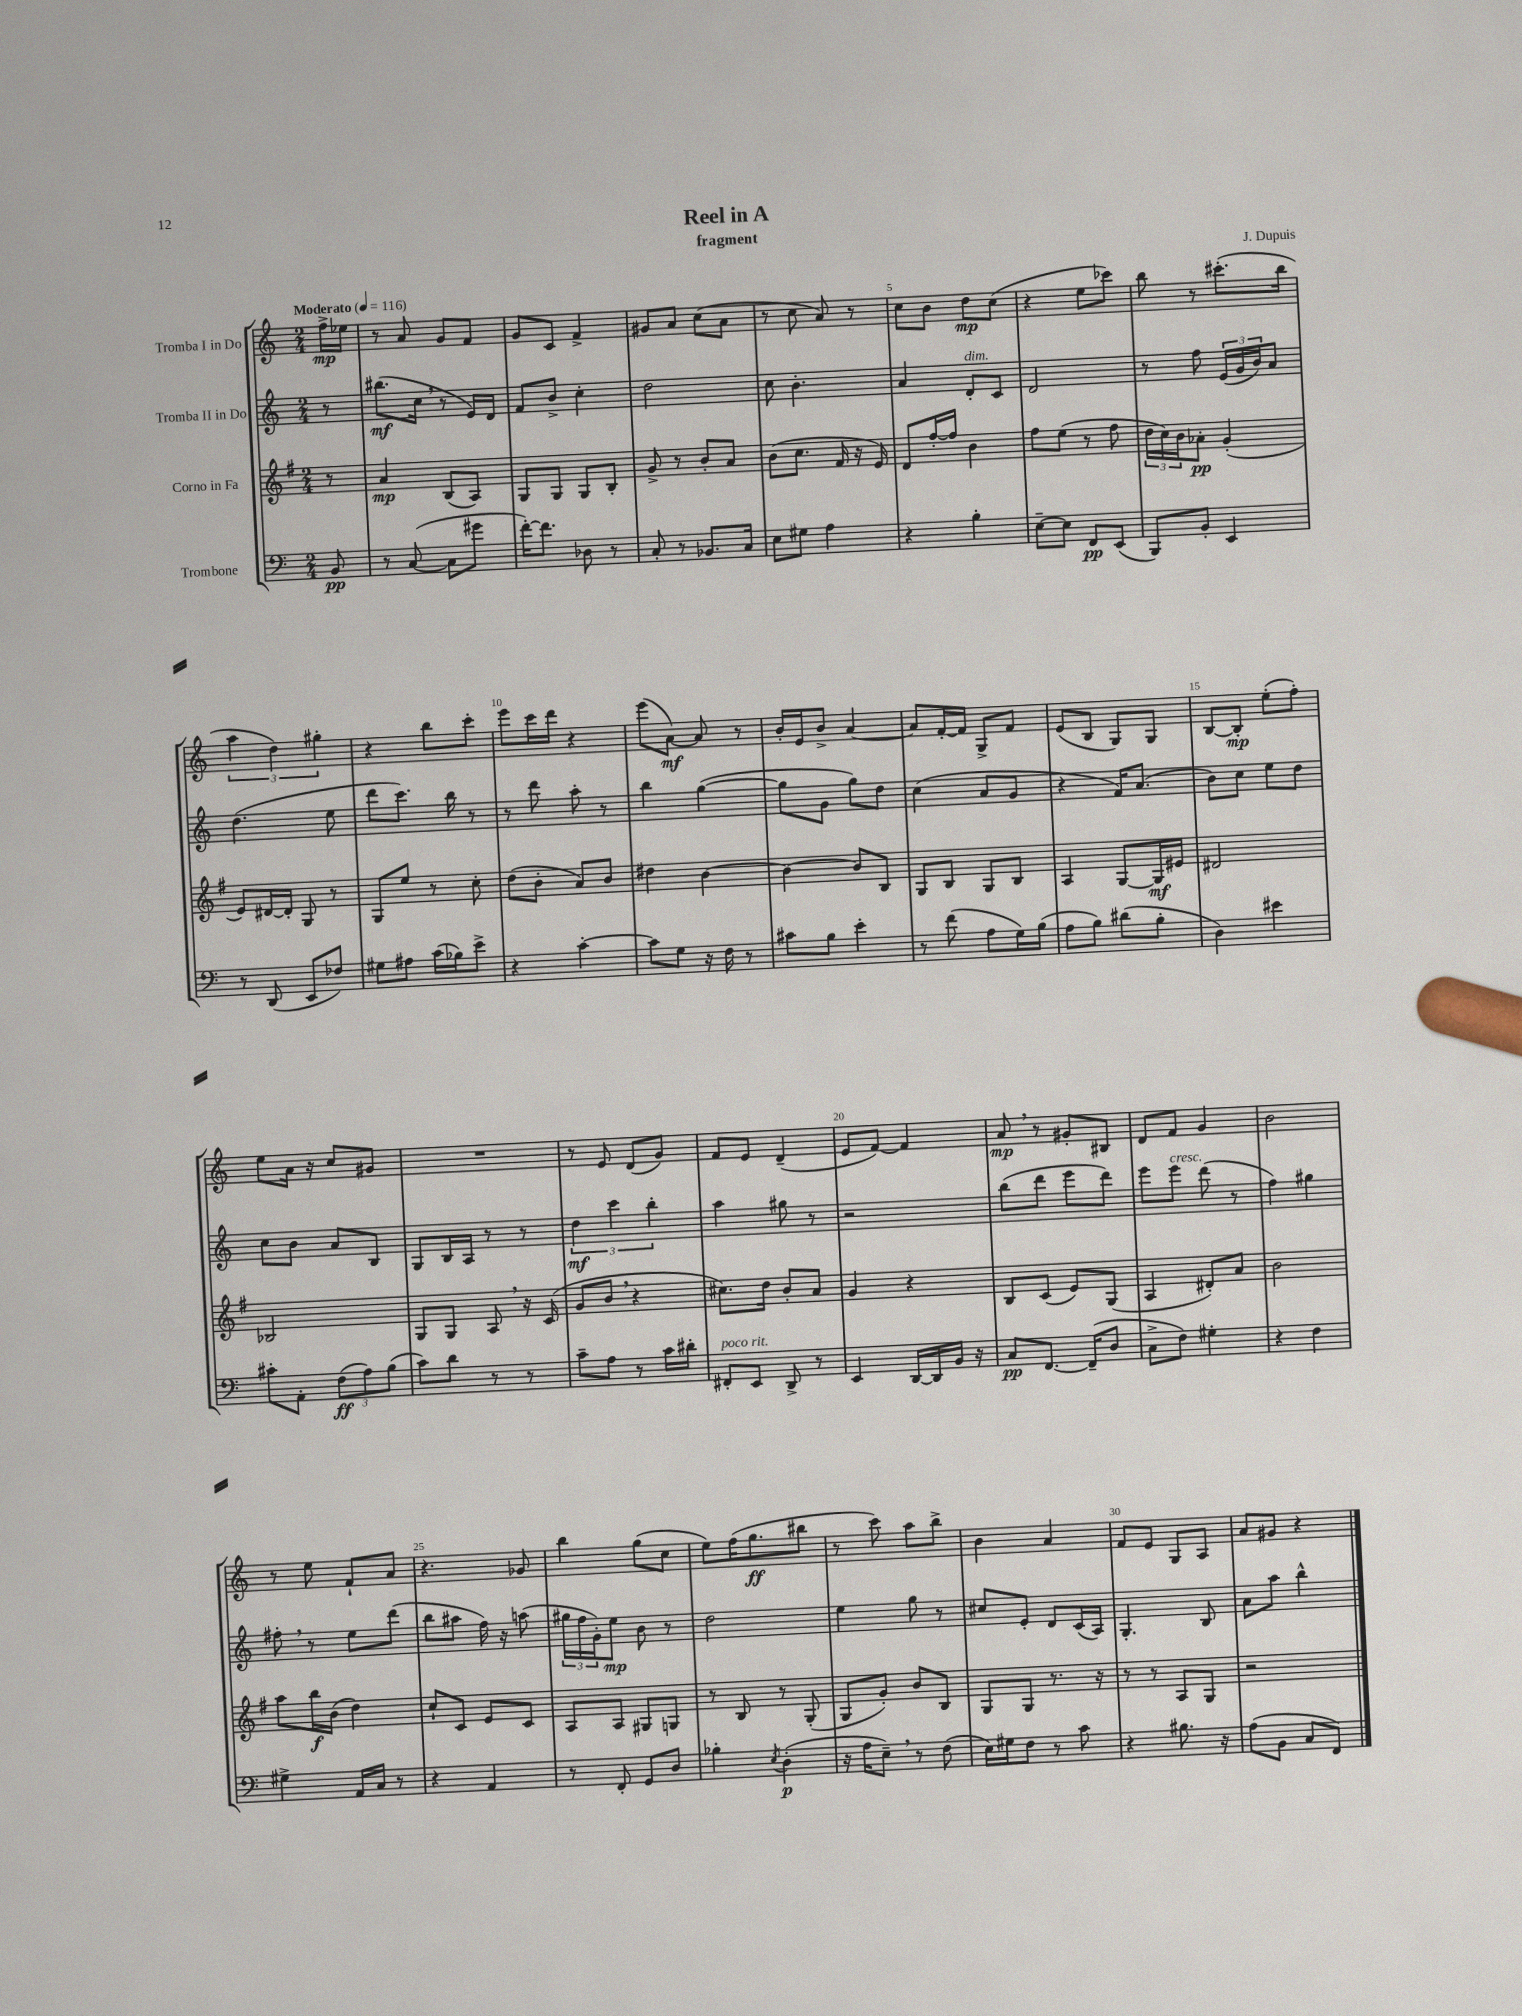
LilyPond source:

\header { title = "Reel in A" composer = "J. Dupuis" subtitle = "fragment" }
<<
\new StaffGroup <<
\new Staff = "s0" \with { instrumentName = "Tromba I in Do" } {
    \clef treble \key c \major \numericTimeSignature \time 2/4 \partial 8 \tempo "Moderato" 4 = 116
    f''16->\mp ees''16 |
    r8 a'8 g'8 f'8 |
    g'8 c'8 f'4-> |
    gis'8 a'8 c''8( a'8 |
    r8 c''8 a'8) r8 |
    c''8 b'8 d''8\mp c''8( |
    r4 e''8 ces'''8) |
    b''8 r8 cis'''8.-.( b''16 |
    \tuplet 3/2 { a''4 d''4) gis''4-. } |
    r4 b''8 c'''8-. |
    e'''8 c'''16 d'''16 r4 |
    e'''8( a'8~\mf) a'8 r8 |
    b'16-. e'16 b'8-> a'4~ |
    a'8 f'16~-. f'16 g8-> f'8 |
    e'8( b8 g8) g8 |
    b8~ b8-.\mp e''8-.( f''8-.) |
    e''8 a'16 r16 c''8 gis'8 |
    R2 |
    r8 e'8 d'8( g'8) |
    f'8 e'8 d'4--( |
    e'8 f'8~) f'4 |
    a'8\mp \breathe r8 gis'8-. bis8 |
    d'8 f'8 g'4 |
    b'2 |
    r8 e''8 f'8-! a'8 |
    r4. ges'8 |
    b''4 g''8( c''8 |
    e''8) f''16( g''8.\ff bis''8 |
    r8 c'''8) a''8 b''8-> |
    b'4 a'4 |
    f'8 e'8 g8 a8 |
    a'8 gis'8 r4 \bar "|." |
}
\new Staff = "s1" \with { instrumentName = "Tromba II in Do" } {
    \clef treble \key c \major \numericTimeSignature \time 2/4 \partial 8
    r8 |
    bis''8.\mf( c''16 \breathe r8 e'16) d'16 |
    f'8 b'8-> c''4-. |
    d''2 |
    c''8 b'4.-. |
    a'4 d'8-.^\markup { \italic "dim." } c'8 |
    d'2 |
    r8 f''8 \tuplet 3/2 { e'16( g'16 b'16) } a'8 |
    d''4.( e''8 |
    d'''8 c'''8.) b''16 r8 |
    r8 d'''8 a''8-. r8 |
    b''4 g''4~( |
    g''8 g'8 g''8) d''8 |
    c''4( a'8 g'8 |
    r4 f'16) a'8.( |
    b'8) c''8 e''8 d''8 |
    c''8 b'8 a'8 b8 |
    g8 b16 a16 r8 r8 |
    \tuplet 3/2 { d''4\mf c'''4 b''4-. } |
    a''4 gis''8 r8 |
    r2 |
    b''8( d'''8 e'''8 d'''8) |
    e'''8 e'''8^\markup { \italic "cresc." } d'''8( r8 |
    f''4) gis''4 |
    fis''8-. \breathe r8 e''8 d'''8( |
    b''8 ais''8 f''16) r16 a''8( |
    \tuplet 3/2 { gis''16 f''16 g'16-.) } e''8\mp b'8 r8 |
    d''2 |
    e''4 g''8 r8 |
    cis''8 e'8-. d'8 c'16( a16) |
    g4.-. b8 |
    a'8 a''8 b''4-^ \bar "|." |
}
\new Staff = "s2" \with { instrumentName = "Corno in Fa" } {
    \clef treble \key g \major \numericTimeSignature \time 2/4 \partial 8
    r8 |
    a'4\mp b8( a8) |
    g8 g8 g8 b8-. |
    g'8-> r8 b'8-. a'8 |
    b'8( c''8. fis'16 r16 e'16) |
    d'8 fis''16~-. fis''16 b'4 |
    fis''8 e''8( r8 fis''8 |
    \tuplet 3/2 { d''16 c''16) b'16 } aes'8-.\pp g'4-.( |
    e'8) dis'16~ dis'16-. g8 r8 |
    g8 e''8 r8 c''8-. |
    d''8( b'8-. a'8) b'8 |
    dis''4 b'4~ |
    b'4~ b'8 b8 |
    g8 b8 g8 b8 |
    a4 g8~ g16\mf eis'16 |
    dis'2 |
    bes2 |
    g8 g8 a8 \breathe r16 c'16( |
    g'8 b'8 \breathe r4 |
    cis''8.) d''16 b'8-. a'8 |
    g'4 r4 |
    b8 c'8( e'8) g8( |
    a4 dis'8-.) a'8 |
    b'2 |
    a''8 b''16\f b'16( d''4) |
    c''8-! c'8 e'8 c'8 |
    a8 a8 gis8 g8 |
    r8 b8 r8 g8-.( |
    g8 g'8-.) b'8 b8 |
    g8 g8 r8. r16 |
    r8 r8 a8 g8 |
    r2 \bar "|." |
}
\new Staff = "s3" \with { instrumentName = "Trombone" } {
    \clef bass \key c \major \numericTimeSignature \time 2/4 \partial 8
    b,8\pp |
    r8 c8~( c8 gis'8 |
    f'16~-.) f'8. des8 r8 |
    c8-. r8 bes,8. c16 |
    e8 gis8 a4 |
    r4 b4-. |
    e8~-- e8 f,8\pp e,8( |
    b,,8) b,8-. e,4 |
    r8 d,8( e,8 fes8) |
    gis8 ais8 c'16( bes16) e'8-> |
    r4 c'4~-. |
    c'8 g8 r16 f16 r8 |
    cis'8 b8 e'4-. |
    r8 f'8( a8 g16) b16( |
    a8 b8) dis'8( b8-. |
    d4) eis'4 |
    cis'8-. a,8-. \tuplet 3/2 { f8\ff( a8) b8( } |
    c'8) d'8 r8 r8 |
    c'8-- a8 r8 c'16 dis'16-. |
    fis,8-.^\markup { \italic "poco rit." } e,8 d,8-> r8 |
    e,4 d,16~ d,16 b,16 r16 |
    c8\pp f,8.~ f,16--( d8 |
    c8-> f8) gis4-. |
    r4 f4 |
    gis4-> a,16 c16 r8 |
    r4 a,4 |
    r8 f,8-. g,8 d8 |
    bes4-. \acciaccatura { e8 } d4-.\p( |
    r16 a16 e8--) \breathe r8 f8( |
    e16) gis16 f8 r8 c'8 |
    r4 bis8. r16 |
    a8( b,8 c8 f,8) \bar "|." |
}
>>
>>
\layout { \context { \Score \override BarNumber.break-visibility = ##(#f #t #t) barNumberVisibility = #(every-nth-bar-number-visible 5) } }
